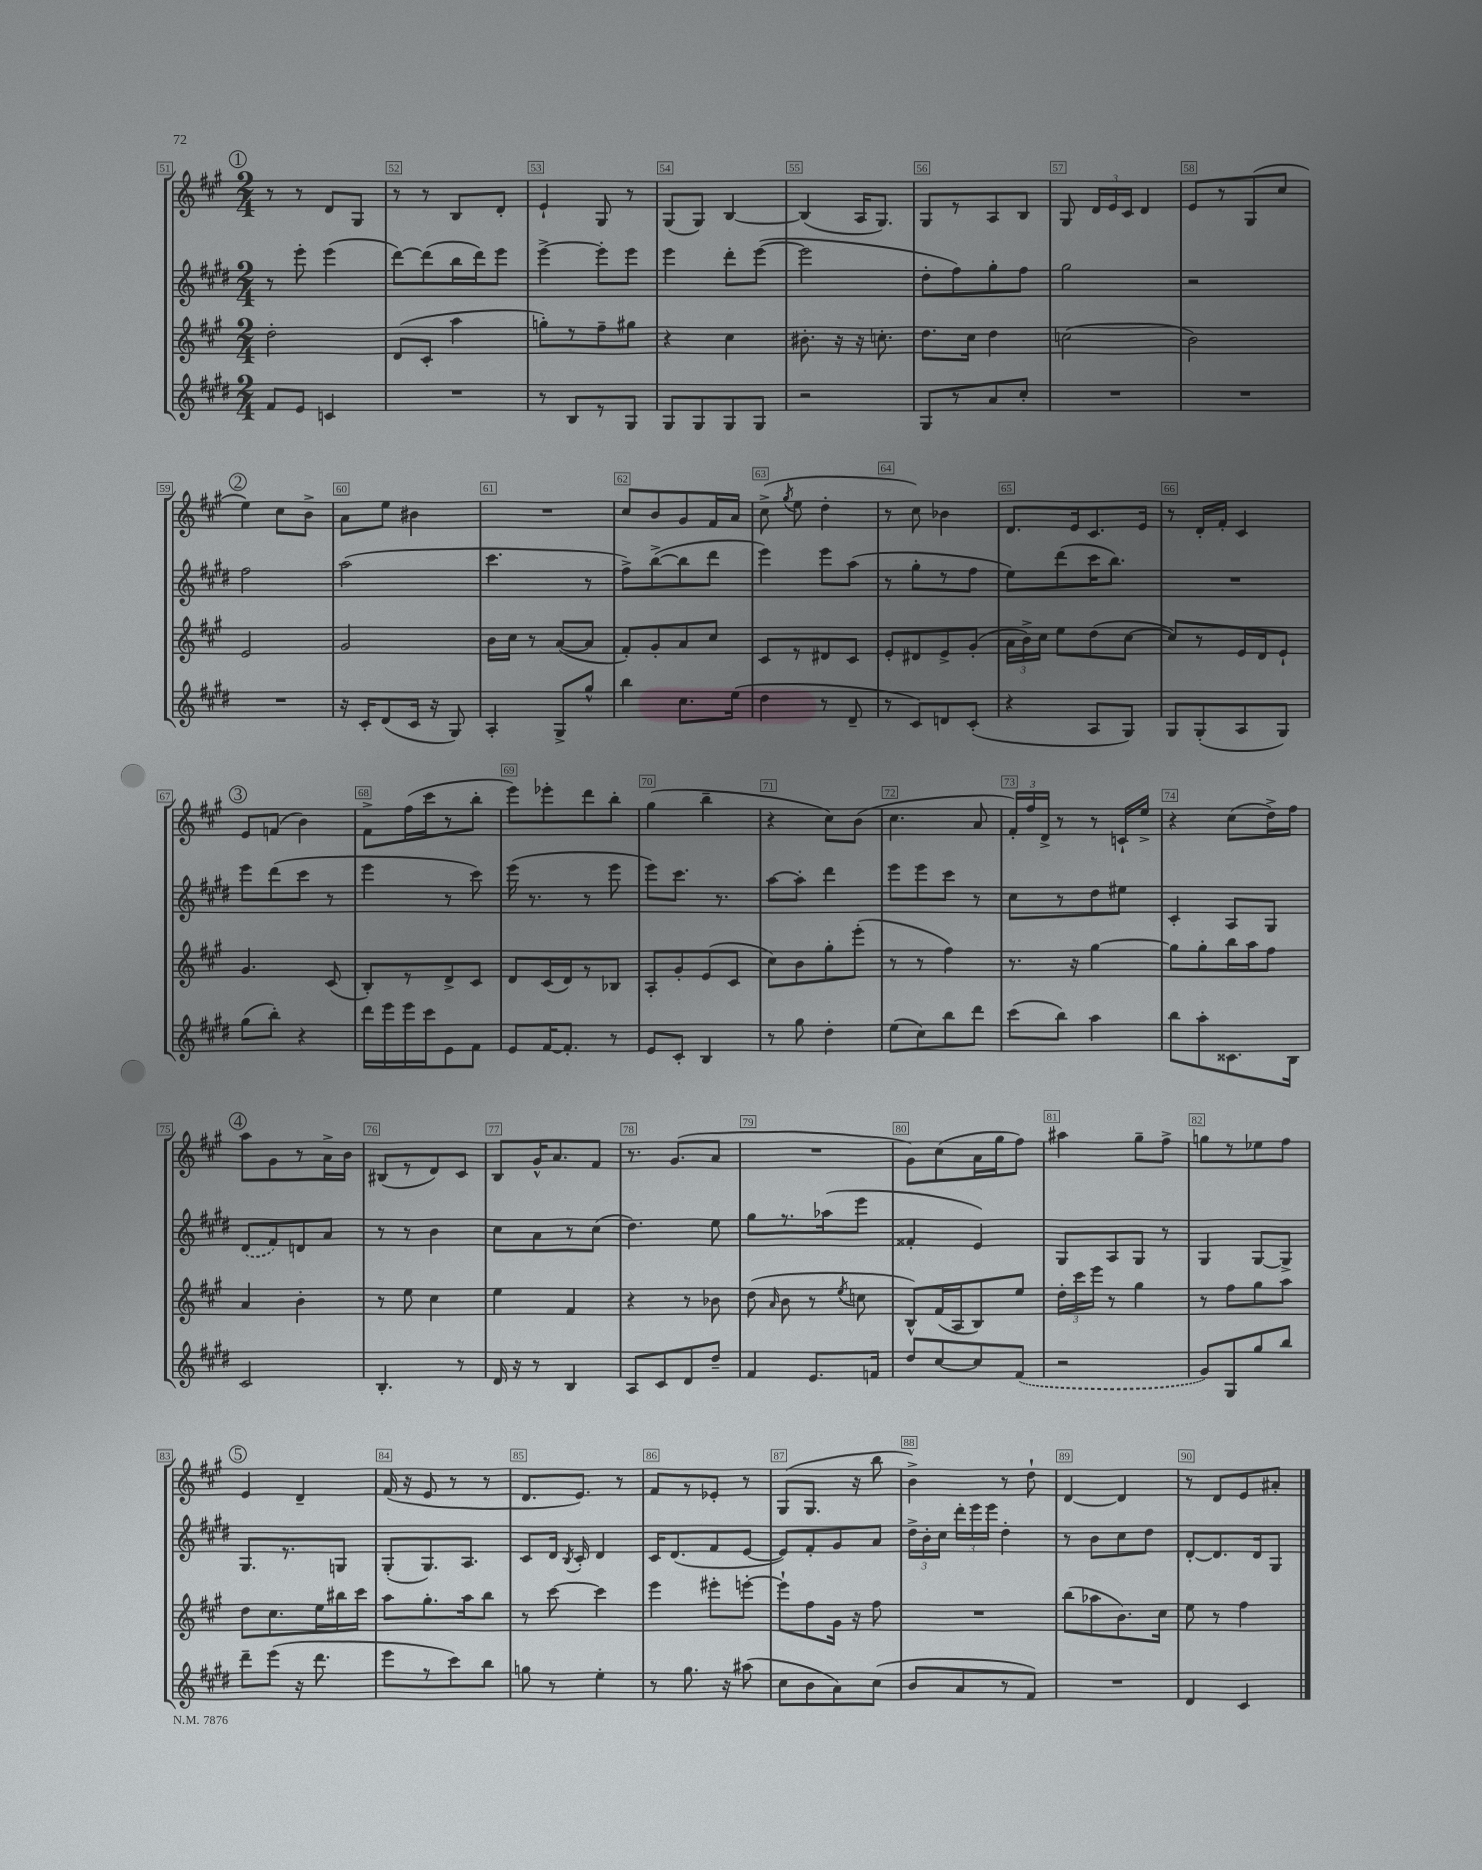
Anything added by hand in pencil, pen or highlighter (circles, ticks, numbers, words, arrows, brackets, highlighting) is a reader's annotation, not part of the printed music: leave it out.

**kern	**kern	**kern	**kern
*staff4	*staff3	*staff2	*staff1
*clefG2	*clefG2	*clefG2	*clefG2
*k[f#c#g#d#]	*k[f#c#g#]	*k[f#c#g#d#]	*k[f#c#g#]
*M2/4	*M2/4	*M2/4	*M2/4
8f#/L	2dd'\	8r	8r
8e/J	.	8eee'\	8r
4c/	.	(4eee\	8d/L
.	.	.	8G#/J
=	=	=	=
2r	(8d/L	[8ddd#\L)	8r
.	8c#'/J	(8ddd#\]	8r
.	4aa\	16bb\L	8B/L
.	.	16ddd#\J)	.
.	.	8eee\J	8d'/J
=	=	=	=
8r	8gg'\L)	[4eee^\	4e`/
8B/L	8r	.	.
8r	8ff#~\	8eee'\]L	8G#/
8G#/J	8gg#\J	8eee\J	8r
=	=	=	=
8G#/L	4r	4eee\	(8G#/L
8G#/	.	.	8G#/J)
8G#/	4cc#\	8ddd#'\L	[4B/
8G#/J	.	([8eee\J	.
=	=	=	=
2r	8.b#'\	2eee\]	(4B/]
.	16r	.	.
.	16r	.	16A/LK
.	8.cc'\	.	8.G#/J)
=	=	=	=
8G#/L	8.dd\L	8dd#'\L	8G#/L
8r	.	8ff#\)	8r
.	16cc#\Jk	.	.
8a/	4dd\	8gg#'\	8A/
8cc#'/J	.	8ff#\J	8B/J
=	=	=	=
2r	(2cc\	2gg#\	8G#/
.	.	.	24d/LL
.	.	.	24e/
.	.	.	24c#/JJ
.	.	.	4d/
=	=	=	=
2r	2b\)	2r	8e/L
.	.	.	8r
.	.	.	(8G#/
.	.	.	8cc#/J
=	=	=	=
2r	2e/	2ff#\	4ee\)
.	.	.	8cc#\L
.	.	.	8b^\J
=	=	=	=
16r	2g#/	(2aa\	8a\L
16c#'/LK	.	.	.
(8d#/	.	.	8ee\J
16c#/Jk	.	.	4b#\
16r	.	.	.
8G#/)	.	.	.
=	=	=	=
4A'/	16b\LL	4.ccc#\	2r
.	16cc#\JJ	.	.
.	8r	.	.
8G#^/L	([8a/L	.	.
8gg#^^/J	8a/]J	8r	.
=	=	=	=
4bb\	8f#'/L)	8ff#^\L)	8cc#/L
.	8g#'/	([8bb^\	8b/
8.cc#\L	8a/	8bb\]	8g#/
.	8cc#/J	8ddd#\J	16f#/L
(16ee\Jk	.	.	16a/JJ
=	=	=	=
4dd#\	8c#/L	4eee\)	(8cc#^\
.	.	.	8qgg#/
.	8r	.	8ee\
8r	8d#/	8eee\L	4dd'\
8d#~/	8c#/J	(8aa\J	.
=	=	=	=
8r	8e'/L	8r	8r
8c#/L)	8d#/	8gg#'\L	8cc#\)
8d/	8e^/	8r	4b-\
(8c#'/J	(8g#'/J	8ff#\J	.
=	=	=	=
4r	24a\LL	8ee\L)	8.d/L
.	24b^\)	.	.
.	24cc#\JJ	.	.
.	8ee\L	(8ddd#\	.
.	.	.	16e/k
8A/L	(8dd\	16ccc#\K	8.c#/
.	.	8.bb\J)	.
8G#/J)	[8cc#\J	.	.
.	.	.	16e/Jk
=	=	=	=
8G#/L	8cc#/]L)	2r	8r
(8G#'/	8r	.	16d'/LL
.	.	.	16f#'/JJ
8A/	16e/L	.	4c#/
.	16d/J	.	.
8G#/J)	8e`/J	.	.
=	=	=	=
(8gg#\L	4.g#/	8eee\L	8e/L
8bb'\J)	.	(8ddd#\	(8f/J
4r	.	8ccc#\J	4b\)
.	(8c#/	8r	.
=	=	=	=
16ddd#\LL	8B'/L)	4eee\	8f#^\L
16eee\	.	.	.
16eee\	8r	.	(16ff#\L
16ccc#\J	.	.	16ccc#\J
8e\	8d^/	8r	8r
8f#\J	8c#/J	8ccc#\)	8bb'\J
=	=	=	=
8e/L	8d/L	(16eee\	8eee\L)
.	.	8.r	.
[16f#/K	(16c#/L	.	8eee-'\
8.f#'/]J	16d/J)	.	.
.	8r	8r	8ddd\
8r	8B-/J	8eee\	8bb'\J
=	=	=	=
8e/L	8A'/L	8eee\L)	(4gg#\
8c#'/J	8g#'/	8.ccc#\J	.
4B/	(8e/	.	4bb~\
.	.	8.r	.
.	8c#/J	.	.
=	=	=	=
8r	8cc#\L)	[8aa\L	4r
8gg#\	8b\	8aa'\]J	.
4dd#'\	8gg#'\	4ddd#\	8cc#\L)
.	(8eee'\J	.	(8b\J
=	=	=	=
(8ee\L	8r	8eee\L	4.cc#\
8cc#\)	8r	8eee\	.
8bb\	4ff#\)	8ccc#\J	.
8ddd#\J	.	8r	8a/
=	=	=	=
(8ccc#\L	8.r	8cc#\L	24f#'/LL)
.	.	.	24ff#/
.	.	.	24d^/JJ
8bb\J)	.	8r	8r
.	16r	.	.
4aa\	[4gg#\	8dd#\	8r
.	.	8ee#\J	16c`/LL
.	.	.	16ee^/JJ
=	=	=	=
8bb\L	8gg#\]L	4c#'/	4r
8aa'\	8gg#'\	.	.
8.c##\	16bb\L	8A/L	(8cc#\L
.	16aa\J	.	.
.	8ff#\J	8G#/J	16dd^\L)
16B\Jk	.	.	16ff#\JJ
=	=	=	=
2c#/	4a/	(8d#/L	8aa\L
.	.	8f#/)	8g#\
.	4b'\	8d/	8r
.	.	8a/J	16a^\L
.	.	.	16b\JJ
=	=	=	=
4.B'/	8r	8r	(8B#/L
.	8ee\	8r	8r
.	4cc#\	4b\	8d/)
8r	.	.	8c#/J
=	=	=	=
16d#/	4ee\	8cc#\L	8B/L
16r	.	.	.
8r	.	8a\	16g#^^/K
.	.	.	8.a/
4B/	4f#/	8r	.
.	.	(8cc#\J	8f#/J
=	=	=	=
8A/L	4r	4.dd#\)	8.r
8c#/	.	.	.
.	.	.	(8.g#/L
8d#/	8r	.	.
8dd#~/J	8b-\	8ee\	8a/J
=	=	=	=
4f#/	(8dd\	8gg#\L	2r
.	16qqa/	.	.
.	8b\	8.r	.
8.e/L	8r	.	.
.	.	(16aa-\k	.
.	8qee/	.	.
.	8cc\	8eee\J	.
16f/Jk	.	.	.
=	=	=	=
8dd#/L	8B^^/L)	4f##'/	8g#\L)
[8cc#/	(16f#/L	.	(8cc#\
.	16A/J	.	.
8cc#/]	8B/)	4e/)	16a\L
.	.	.	16gg#\J
(8f#/J	8ee/J	.	8ff#\J)
=	=	=	=
2r	24dd'\LL	8G#/L	4aa#\
.	24ccc#\	.	.
.	24eee\JJ	.	.
.	8r	8A/	.
.	4gg#\	8G#/J	8gg#~\L
.	.	8r	8ff#^\J
=	=	=	=
8g#/L)	8r	4G#/	8gg\L
8G#/	8ff#\L	.	8r
8gg#/	8gg#\	[8G#/L	8ee-\
8bb/J	8aa\J	8G#^/]J	8ff#\J
=	=	=	=
8ddd#~\L	8dd\L	8.G#/L	4e/
(8eee\J	8.cc#\	.	.
.	.	8.r	.
16r	.	.	4d~/
8.ddd#\	16ee\L	.	.
.	16bb#\	8G/J	.
.	16ccc#\JJ	.	.
=	=	=	=
8eee\L	8aa\L	(8G#'/L	(16f#/
.	.	.	16r
8r	8.gg#'\	8.G#/)	8e/
8ccc#\)	.	.	8r
.	16aa\k	8.A/J	.
8bb\J	8bb\J	.	8r
=	=	=	=
8gg\	8r	8c#/L	8.d/L
8r	[8ccc#\	16d#/Jk	.
.	.	8qB/	.
.	.	16c#'/	8.e/J)
4ee'\	4ccc#\]	4d#/	.
.	.	.	8r
=	=	=	=
8r	4eee\	16c#/LK	8f#/L
.	.	(8.d#/	.
8.gg#\	.	.	8r
.	8eee#'\L	8f#/	8e-'/J
16r	.	.	.
(8aa#\	[8eee'\J	[8e/J	8r
=	=	=	=
8cc#\L	8eee`\]L	8e/]L)	(8G#/L
8b\	8ff#\	8f#'/	8.G#/J
8a\)	16g#\Jk	8g#/	.
.	16r	.	16r
(8cc#\J	8ff#\	8a/J	8bb\
=	=	=	=
8b/L	2r	24dd#^\LL	4b^\)
.	.	24b'\	.
.	.	24cc#\JJ	.
8a/	.	24ddd#'\LL	.
.	.	24eee\	.
.	.	24eee\JJ	.
8r	.	4dd#'\	8r
8f#/J)	.	.	8dd`\
=	=	=	=
2r	(8bb\L	8r	[4d/
.	8aa-\	8b\L	.
.	8.b\)	8cc#\	4d/]
.	.	8dd#\J	.
.	16cc#\Jk	.	.
=	=	=	=
4d#/	8ee\	[8d#'/L	8r
.	8r	8.d#/]	8d/L
4c#/	4ff#\	.	8e/
.	.	16d#/k	.
.	.	8G#/J	8a#'/J
==	==	==	==
*-	*-	*-	*-
